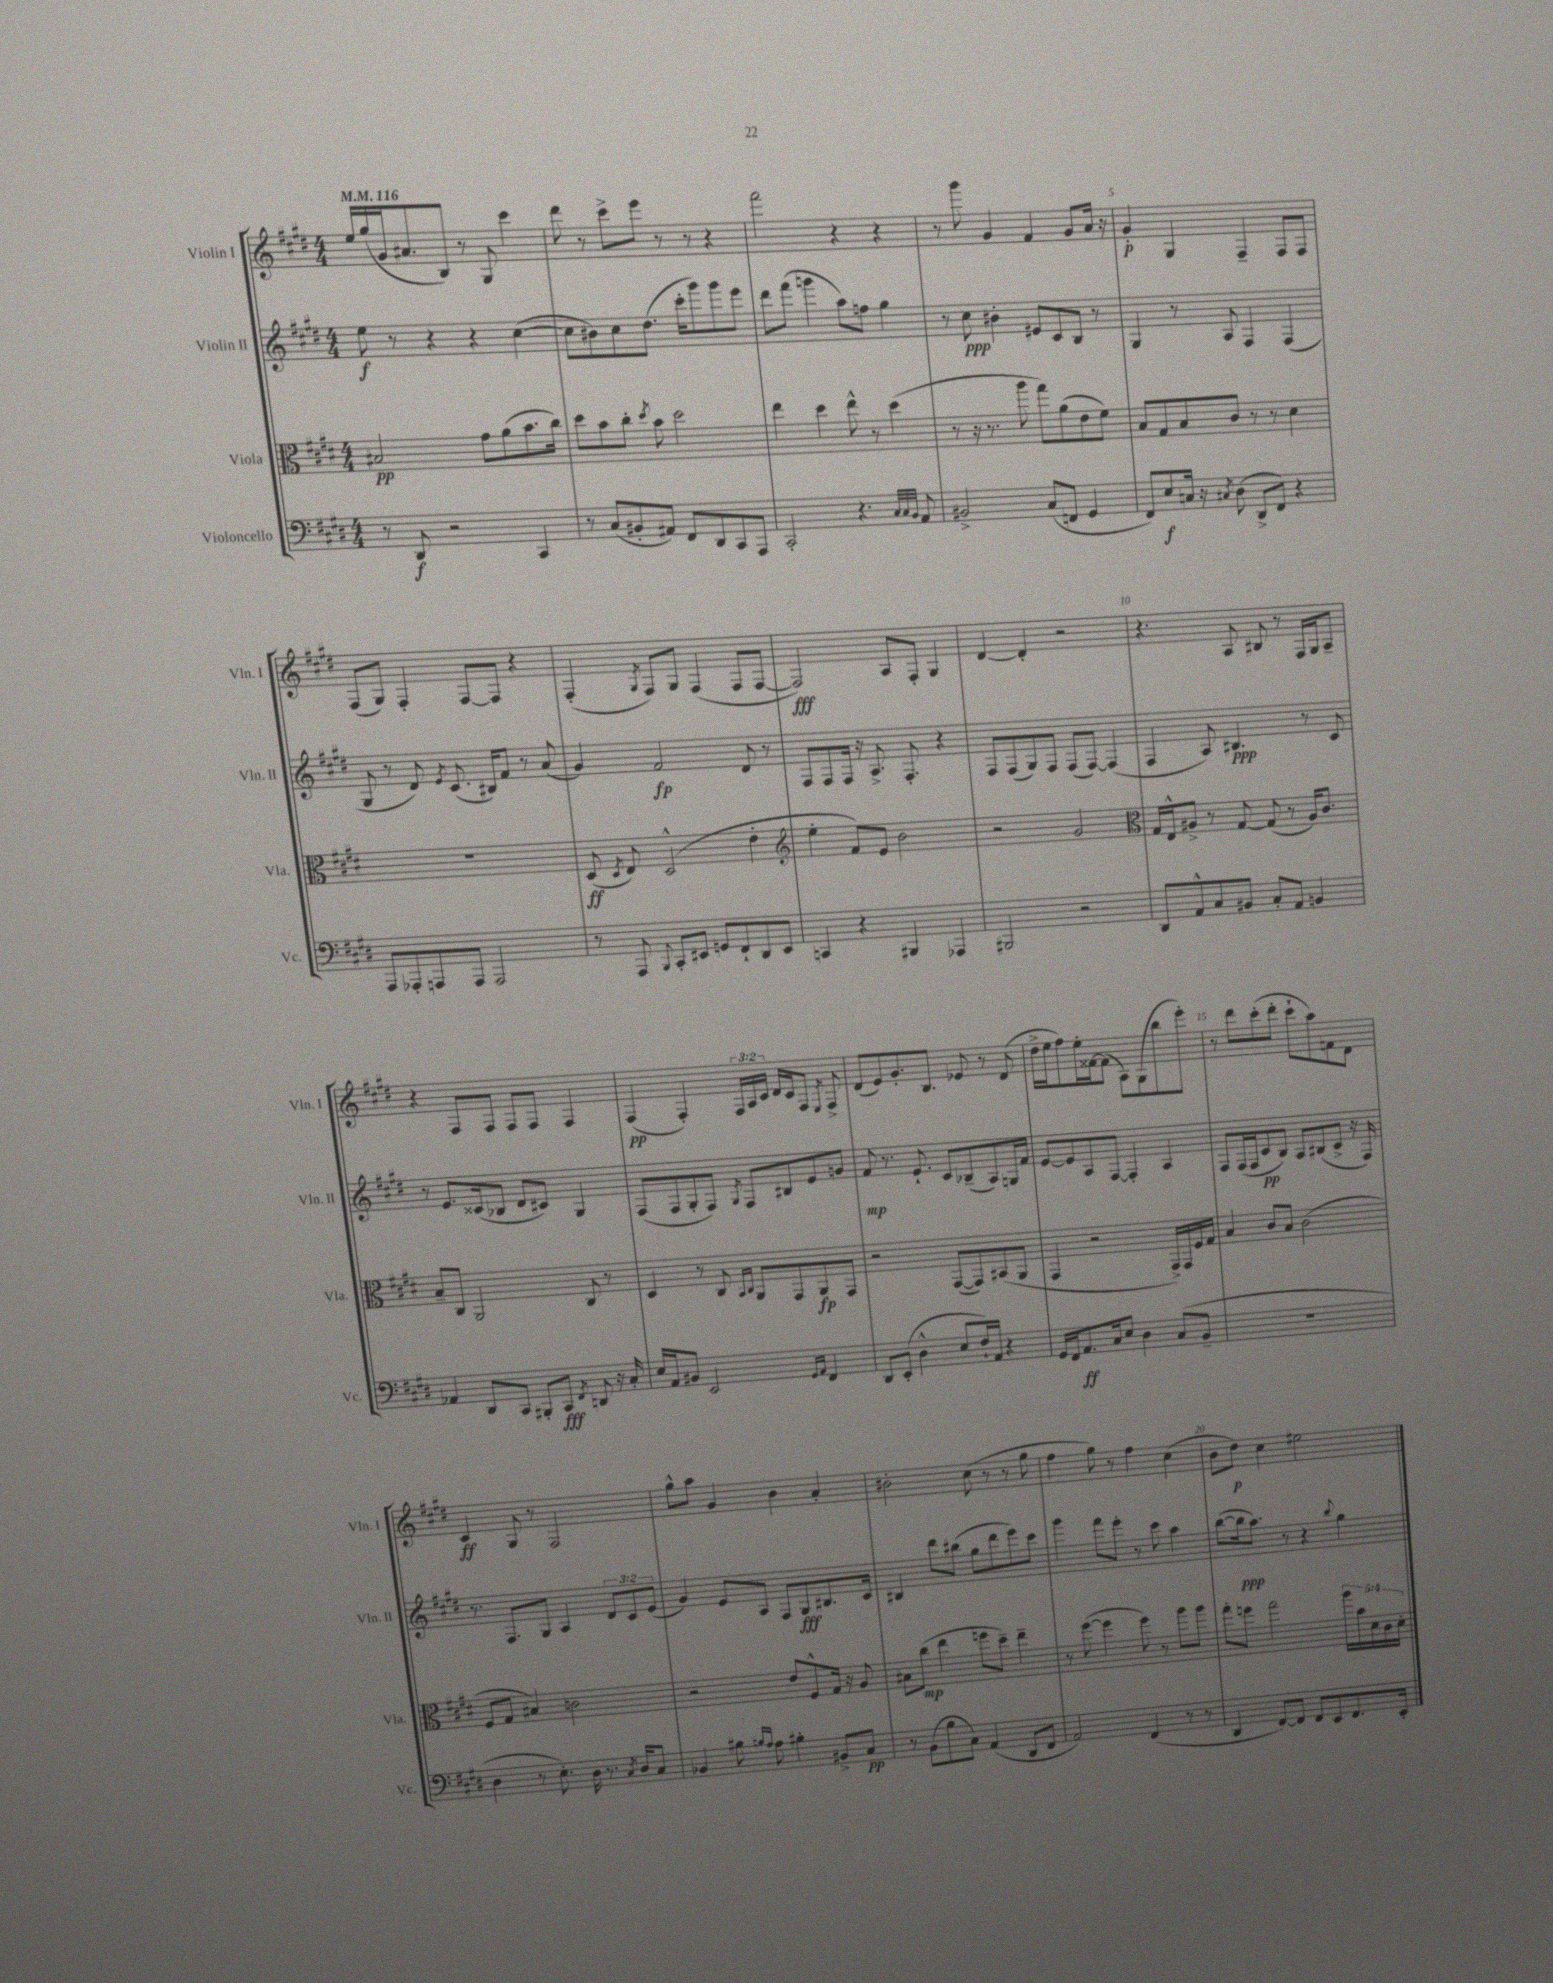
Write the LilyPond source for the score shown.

<<
\new StaffGroup <<
\new Staff = "s0" \with { instrumentName = "Violin I" shortInstrumentName = "Vln. I" } {
    \clef treble \key e \major \numericTimeSignature \time 4/4 \override Staff.TupletNumber.text = #tuplet-number::calc-fraction-text \tempo 4 = 116
    \autoBeamOff e''16[ gis''16( gis'16 ais'8. b8]) r8 gis8 cis'''4 |
    dis'''8 r8 cis'''8[-> e'''8] r8 r8 r4 |
    fis'''2 r4 r4 |
    r8 gis'''8 gis'4 fis'4 gis'8[ a'16] r16 |
    gis'4-.\p gis4 fis4-- fis8[ fis8] |
    fis8[( gis8]) fis4-. fis8[~ fis8] r4 |
    fis4-.( \acciaccatura { gis8 } fis8[) gis8] fis4( fis8[ fis8]~ |
    fis2\fff) a8[ fis8]-. gis4 |
    dis'4~ dis'4-. r2 |
    r4. a8 bis8 r8 fis16[ gis16 a8]-- |
    r4 fis8[ fis8] fis8[ fis8] fis4 |
    fis4\pp( fis4-.) \tuplet 3/2 { fis16[ a16 cis'16] } dis'16[ cis'16 fis8] \acciaccatura { e8 } fis8-> |
    dis'8[( e'8) gis'8.-. b8.] ees'8 r8 dis'8( |
    dis''16[-> e''16 fis''8) e''16-. fisis'16~ fisis'8]( a8[) gis8( b''8 e'''8]-.) |
    r8 dis'''8[ cis'''8-.( dis'''8]-. cis'''8[-! a''8) f'8 dis'8] |
    cis'4\ff gis8 r8 fis2 |
    gis''8[-^ a''8] gis'4 b'4 a'4-. |
    bis'2-. cis''8( r8 r8 gis''8 |
    fis''4 gis''8) r8 fis''4 cis''4( |
    b'8[ dis''8]\p) cis''4 eis''2 \bar "|." |
}
\new Staff = "s1" \with { instrumentName = "Violin II" shortInstrumentName = "Vln. II" } {
    \clef treble \key e \major \numericTimeSignature \time 4/4 \override Staff.TupletNumber.text = #tuplet-number::calc-fraction-text
    \autoBeamOff e''8\f r8 r4 r4 cis''4~( |
    cis''8[ bis'8) cis''8 dis''8.]( cis'''16[-. gis'''8) gis'''8 e'''8] |
    dis'''8[ fis'''8]( g'''4 a''8[) f''8] gis''4 |
    r8 cis''8\ppp bis'4-. eis'8[ cis'8 b8] r8 |
    gis4 r8 a8 fis4 fis4( |
    gis8 r8 dis'8) \acciaccatura { e'8 } cis'8.( bis16[) fis'8] r8 a'8( |
    gis'4) fis'2\fp dis'8 r8 |
    fis8[ fis8 fis16] r16 a8.-> fis8.-. r4 |
    fis8[ fis8( gis8) fis8] fis8[( fis8]~) fis4( |
    fis4 a8) bis4.\ppp r8 cis'8 |
    r8 e'8.[ cisis'16( bes8] dis'8[ cis'8]) gis4 |
    fis8[( fis8 gis8-. fis8]) \acciaccatura { gis8 } fis8[ bis8 e'8 g'8] |
    fis'8\mp r8. e'8.-! cis'8[ bes8--( a8) g16 fis'16] |
    e'8[~ e'8 a8 fis8]~ fis4-. a4 |
    fis8[ fis16( fis16 cis'8\pp b8]) a8[ bis8( cis'8]-> r16 fis16) |
    r8. fis8.[ gis8] a4 \tuplet 3/2 { dis'8[ cis'8 e'8]( } |
    gis'4) e'8[ a8] fis8[ gis8\fff bis8. cis'16] |
    bis4 dis'''8[ bis''8]( gis''8[ dis'''8 e'''8) cis'''8] |
    gis'''4 fis'''8[ e'''8]-. r8 cis'''8 a''4 |
    b''8[~( b''16\ppp a''8.]) r8 r4 \appoggiatura { b''8 } gis''4 \bar "|." |
}
\new Staff = "s2" \with { instrumentName = "Viola" shortInstrumentName = "Vla." } {
    \clef alto \key e \major \numericTimeSignature \time 4/4 \override Staff.TupletNumber.text = #tuplet-number::calc-fraction-text
    \autoBeamOff bis2\pp gis'8[ a'8( b'8. cis''16]) |
    dis''8[ b'8 cis''8]-. \acciaccatura { dis''8 } b'8 dis''2 |
    e''4 dis''4 e''8-^ r8 dis''4( |
    r8 r16 r8. a''8 gis''8[) a'8( e'8 fis'8]) |
    b8[ gis8 b8 cis'8] r8 r8 dis'4 |
    R1 |
    dis8\ff( \acciaccatura { dis8 } e8) dis2-^( e'4-. |
    \clef treble e''4-. fis'8[) e'8] b'2 |
    r2 gis'2 |
    \clef alto gis16[ e16-^ ais8]-> r8 gis8~ gis8( r8 ais16[) cis'8.] |
    b8[-- cis8] a,2 cis8 r8 |
    dis4 r8 cis8 \grace { b,16[ cis16] } a,8[ gis,8 a,8\fp gis,8] |
    r2 gis,8[~( gis,8) bis,8( a,8] |
    gis,4 r2 gis,16[->) gis,16 fis16 gis16] |
    b4 cis'8[ b8] cis'2( |
    fis8[ gis8] bis4) c'2 |
    r2 e'8[ fis8-^ gis16] r16 a8 |
    bis8[ cis''8]\mp( e''4 f''8[ dis''8]--) e''4-- |
    r8 fis''8~( fis''4 fis''8) r8 a''8[ a''8] |
    gis''8[-. f''8] gis''2 \tuplet 5/4 { a''16[ b'16 dis'16 cis'16 dis'16]-. } \bar "|." |
}
\new Staff = "s3" \with { instrumentName = "Violoncello" shortInstrumentName = "Vc." } {
    \clef bass \key e \major \numericTimeSignature \time 4/4
    \autoBeamOff r8 dis,8\f r2 cis,4 |
    r8 cis8[( bis,8-. ais,8]) fis,8[ dis,8 cis,8 a,,8] |
    cis,2-. r4. \grace { cis32[ cis32 b,32] } a,8 |
    bis,2-> cis8[( f,8] gis,4 |
    fis,8[) e8\f c16] r16 \acciaccatura { cis8 } dis8( dis,8[-> fis,8]) r4 |
    a,,8[ aes,,8-. a,,8 a,,8] a,,2 |
    r8 a,,8 \appoggiatura { b,,8 } cis,8[-. eis,8] g,8[ fis,8-! dis,8 eis,8] |
    c,4 r4 bis,,4 aes,,4 |
    bis,,2 r2 |
    dis,8[ a,8-^ cis8 bis,8] cis8[-. a,8] b,4 |
    aes,4 dis,8[ cis,8] bis,,8[-. cis,8]\fff \acciaccatura { fis,8 } d,8 r16 cis16-. |
    e16[ a,16 bis,8] e,2 \grace { gis,16[ a,16] } fis,4 |
    dis,8[ e,8]-.( dis4-^ e8[ fis16-!) a,16] r4 |
    gis,16[ fis,16 a,8.\ff cis16 e8] dis4 cis8[( b,8]-- |
    R1 |
    dis4 r8 e8.-.) dis16 r8. \acciaccatura { cis8 } dis16[ cis8] |
    bes,4 bis8 \grace { b16[ a16] } a8 bis4-. bis,8[-> cis8]\pp |
    r8 b,8[( b8 cis8]) a,4( dis,8[ fis,8] |
    a,2) fis,4( r8 r8 |
    dis,4 fis,8[~) fis,8] fis,8[ e,8 fis,8. e,16]-. \bar "|." |
}
>>
>>
\layout { \context { \Score \override BarNumber.break-visibility = ##(#f #t #t) barNumberVisibility = #(every-nth-bar-number-visible 5) } }
